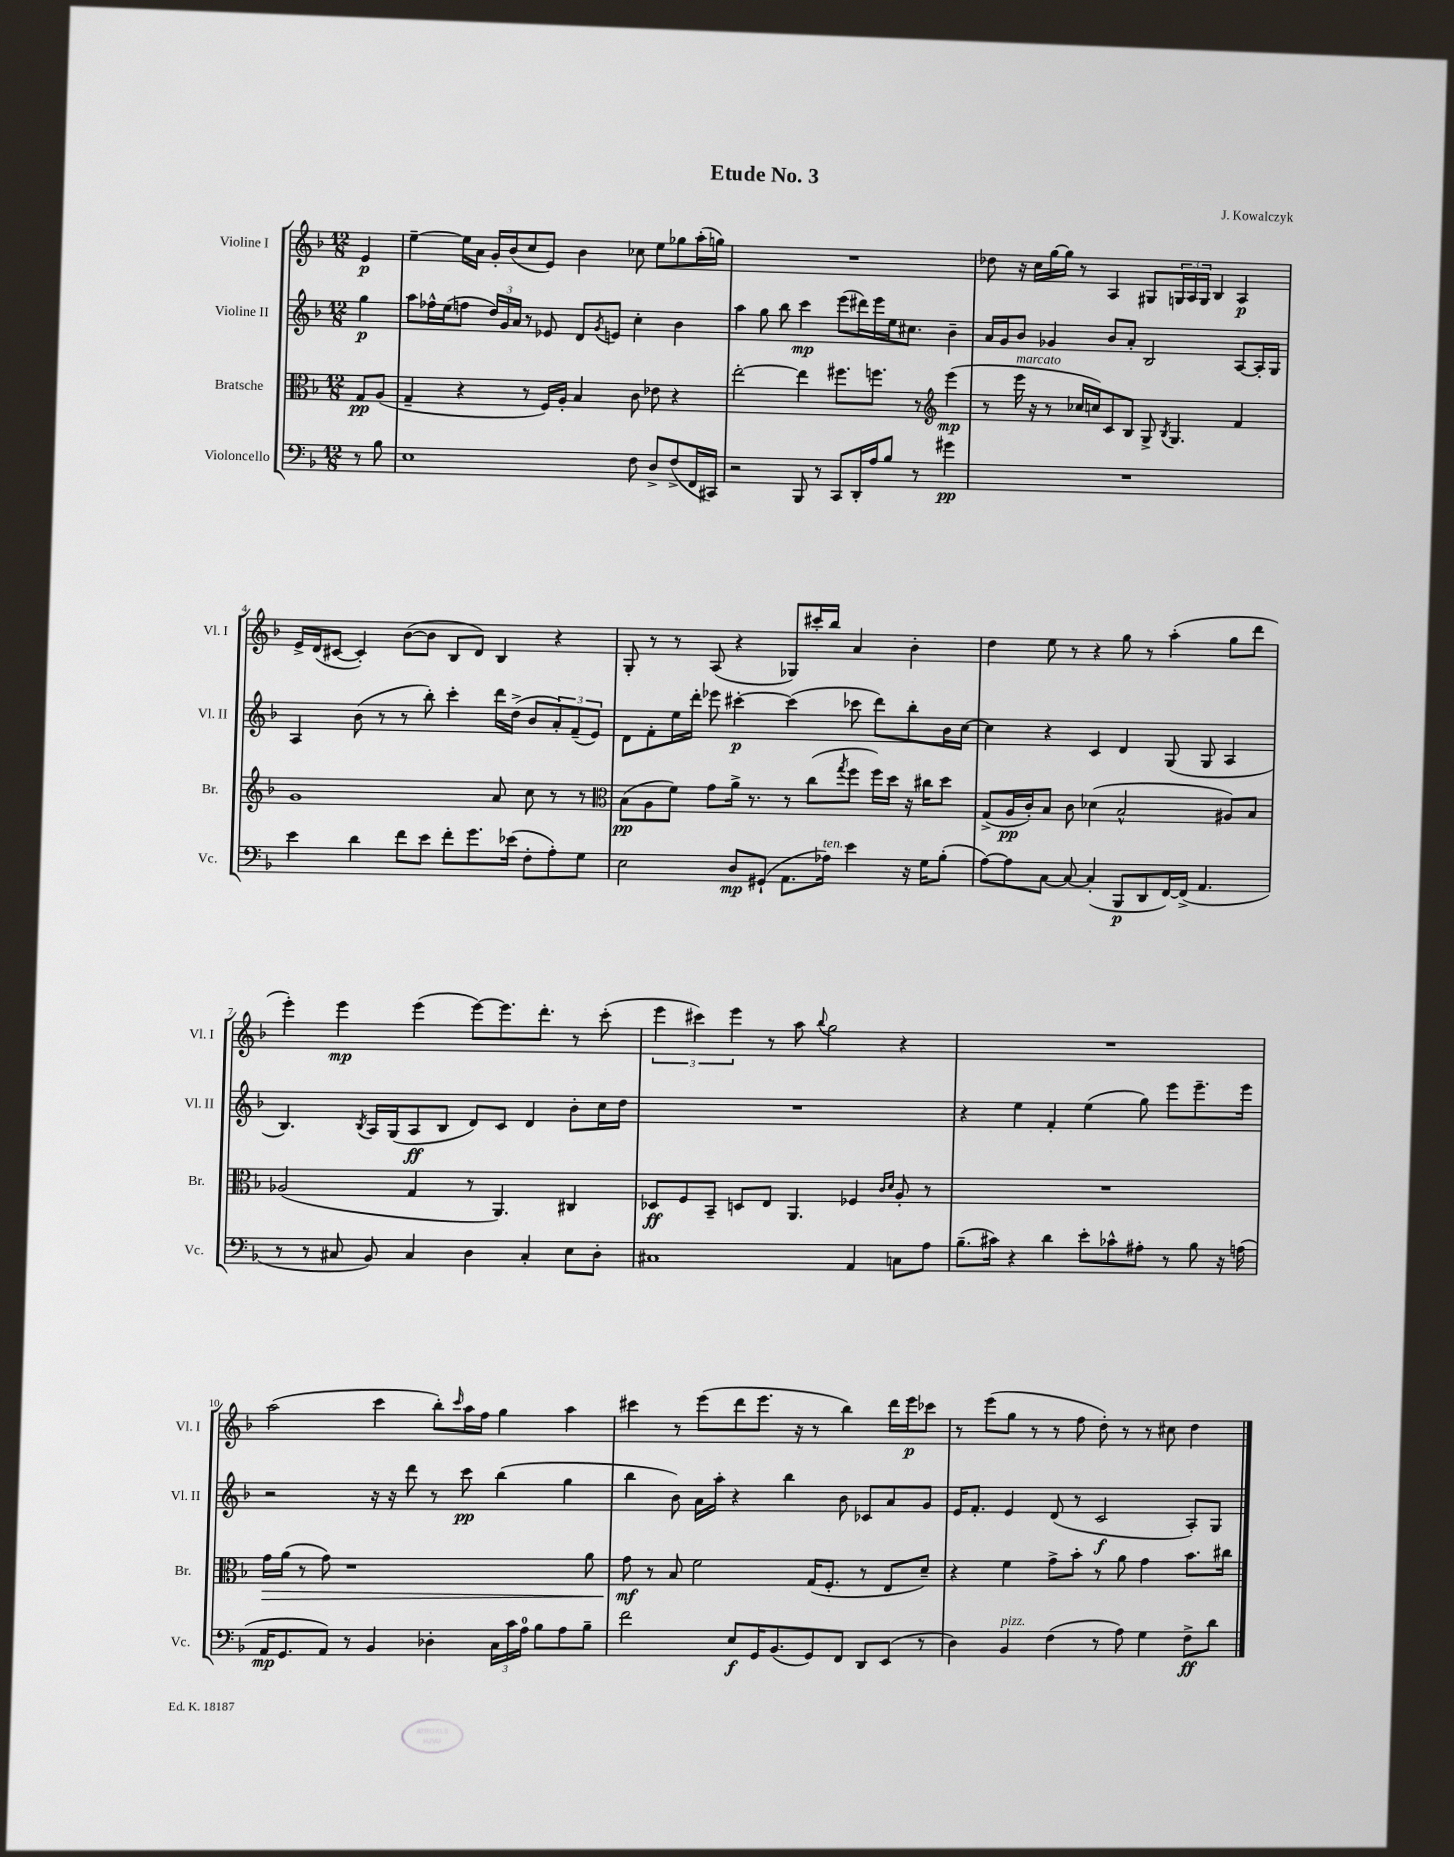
\header { title = "Etude No. 3" composer = "J. Kowalczyk" }
<<
\new StaffGroup <<
\new Staff = "s0" \with { instrumentName = "Violine I" shortInstrumentName = "Vl. I" } {
    \clef treble \key f \major \numericTimeSignature \time 12/8 \partial 4
    e'4\p |
    e''4~-- e''16 a'16 g'16-. bes'16( c''8 e'8) bes'4 ces''8 e''8 ges''8 a''16-.( g''16) |
    R1. |
    des''8 r16 c''16 g''16~ g''16 r8 a4 gis8 \tuplet 3/2 { g16 a16 g16 } bes4 a4\p |
    e'16-> d'16( cis'8~ cis'4-.) bes'8~( bes'8 bes8 d'8) bes4 r4 |
    g8-. r8 r8 a8( r4 ges8) cis'''16-. bes''16 a'4 bes'4-. |
    d''4 e''8 r8 r4 g''8 r8 a''4-.( g''8 d'''8 |
    e'''4-.) e'''4\mp e'''4( e'''8~) e'''8. d'''8.-. r8 c'''8-.( |
    \tuplet 3/2 { e'''4 cis'''4) e'''4 } r8 a''8 \appoggiatura { bes''8 } g''2 r4 |
    R1. |
    a''2( c'''4 bes''8-.) \grace { c'''16 } a''16 f''16 g''4 a''4 |
    cis'''4 r8 e'''8( d'''8 e'''8. r16 r8 bes''4) d'''16 e'''16\p ces'''8 |
    r8 e'''8( g''8 r8 r8 f''8 d''8-.) r8 r8 cis''8 d''4 \bar "|." |
}
\new Staff = "s1" \with { instrumentName = "Violine II" shortInstrumentName = "Vl. II" } {
    \clef treble \key f \major \numericTimeSignature \time 12/8 \partial 4
    g''4\p |
    a''8 fes''16-^ e''16( f''8 \tuplet 3/2 { d''16) g'16 a'16 } r8 ees'8 d'8 \acciaccatura { g'8 } e'8 c''4-. bes'4 |
    a''4 g''8 bes''8 c'''4\mp e'''8( dis'''16) e'''16 e''16 cis''8. bes'4-- |
    a'16 g'16 bes'8 ges'4 bes'8 a'8-. bes2 a8~ a16-. g16 |
    a4 bes'8( r8 r8 bes''8-.) c'''4-. d'''16 d''16->( bes'8 \tuplet 3/2 { a'8-.) f'8--( e'8) } |
    d'8 f'8-. e''16 d'''16-. ees'''8 cis'''4~-.\p cis'''4( ces'''8 d'''8) bes''8-. bes'16 c''16~ |
    c''4 r4 c'4 d'4 g8( g8 a4 |
    bes4.) \acciaccatura { bes8 } a16 g16( a8\ff bes8 d'8) c'8 d'4 bes'8-. c''16 d''16 |
    R1. |
    r4 e''4 f'4-. e''4( g''8) e'''8 e'''8.-- e'''16 |
    r2 r16 r16 d'''8 r8 c'''8\pp bes''4( g''4 |
    bes''4 bes'8) a'16 a''16-. r4 bes''4 bes'8 ces'8 a'8 g'8 |
    e'16 f'8.-. e'4 d'8( r8 c'2\f a8-.) g8 \bar "|." |
}
\new Staff = "s2" \with { instrumentName = "Bratsche" shortInstrumentName = "Br." } {
    \clef alto \key f \major \numericTimeSignature \time 12/8 \partial 4
    g8\pp a8( |
    g4-- r4 r8 f16) a16-. bes4 c'8 ees'8 r4 |
    e''2~-. e''4 fis''8. f''8. r8 \clef treble e'''4\mp( |
    r8 e'''16^\markup { \italic "marcato" } r16 r8 ces''16 c''16) c'8 bes8 g8-> \acciaccatura { bes8 } g4. f'4 |
    g'1 a'8 c''8 r8 r8 |
    \clef alto bes8\pp( a8 f'8) g'8 a'16-> r8. r8 c''8( \acciaccatura { g''8 } f''8 f''16) d''16 r16 cis''16 d''8 |
    g8->( a16\pp c'16-.) bes8 c'8 des'4( bes2-^ ais8) bes8 |
    aes2( g4 r8 a,4.) cis4 |
    des8\ff f8 bes,8-- d8 e8 a,4. fes4 \grace { c'16 d'16 } a8-. r8 |
    R1. |
    g'16\> a'16( r8 g'8) r1 a'8 |
    g'8\mf\! r8 bes8 f'2 g16( f8.-. r8 e8 d'8--) |
    r4 f'4 g'8-> bes'8-. r8 a'8 g'4 bes'8. cis''16 \bar "|." |
}
\new Staff = "s3" \with { instrumentName = "Violoncello" shortInstrumentName = "Vc." } {
    \clef bass \key f \major \numericTimeSignature \time 12/8 \partial 4
    r8 bes8 |
    e1 f8 d8-> f8->( f,16 cis,16) |
    r2 bes,,8 r8 c,8 d,16-. a16 bes8 r8 gis'4\pp |
    R1. |
    e'4 d'4 f'8 e'8 f'8-. g'8. ees'16( f8-. a8-.) g8 |
    e2 d8\mp gis,8-!( a,8. aes16^\markup { \italic "ten." }) e'4 r16 g16 bes8-.( |
    a8~) a8 c8~ c8~ c4-.( bes,,8\p d,8 f,16~) f,16->( a,4. |
    r8 r8 cis8 bes,8) cis4 d4 cis4-. e8 d8-. |
    cis1 a,4 c8 a8 |
    bes8.--( cis'16) r4 d'4 e'8-. ces'8-^ ais8-. r8 bes8 r16 a16( |
    a,16\mp g,8. a,8) r8 bes,4 des4-. \tuplet 3/2 { c16 c'16 a16-0 } bes8 a8 bes8-- |
    f'2 e8\f g,16 bes,8.( g,8) f,8 d,8 e,8( r8 |
    d4) bes,4^\markup { \italic "pizz." } f4( r8 a8) g4 f8->\ff d'8 \bar "|." |
}
>>
>>
